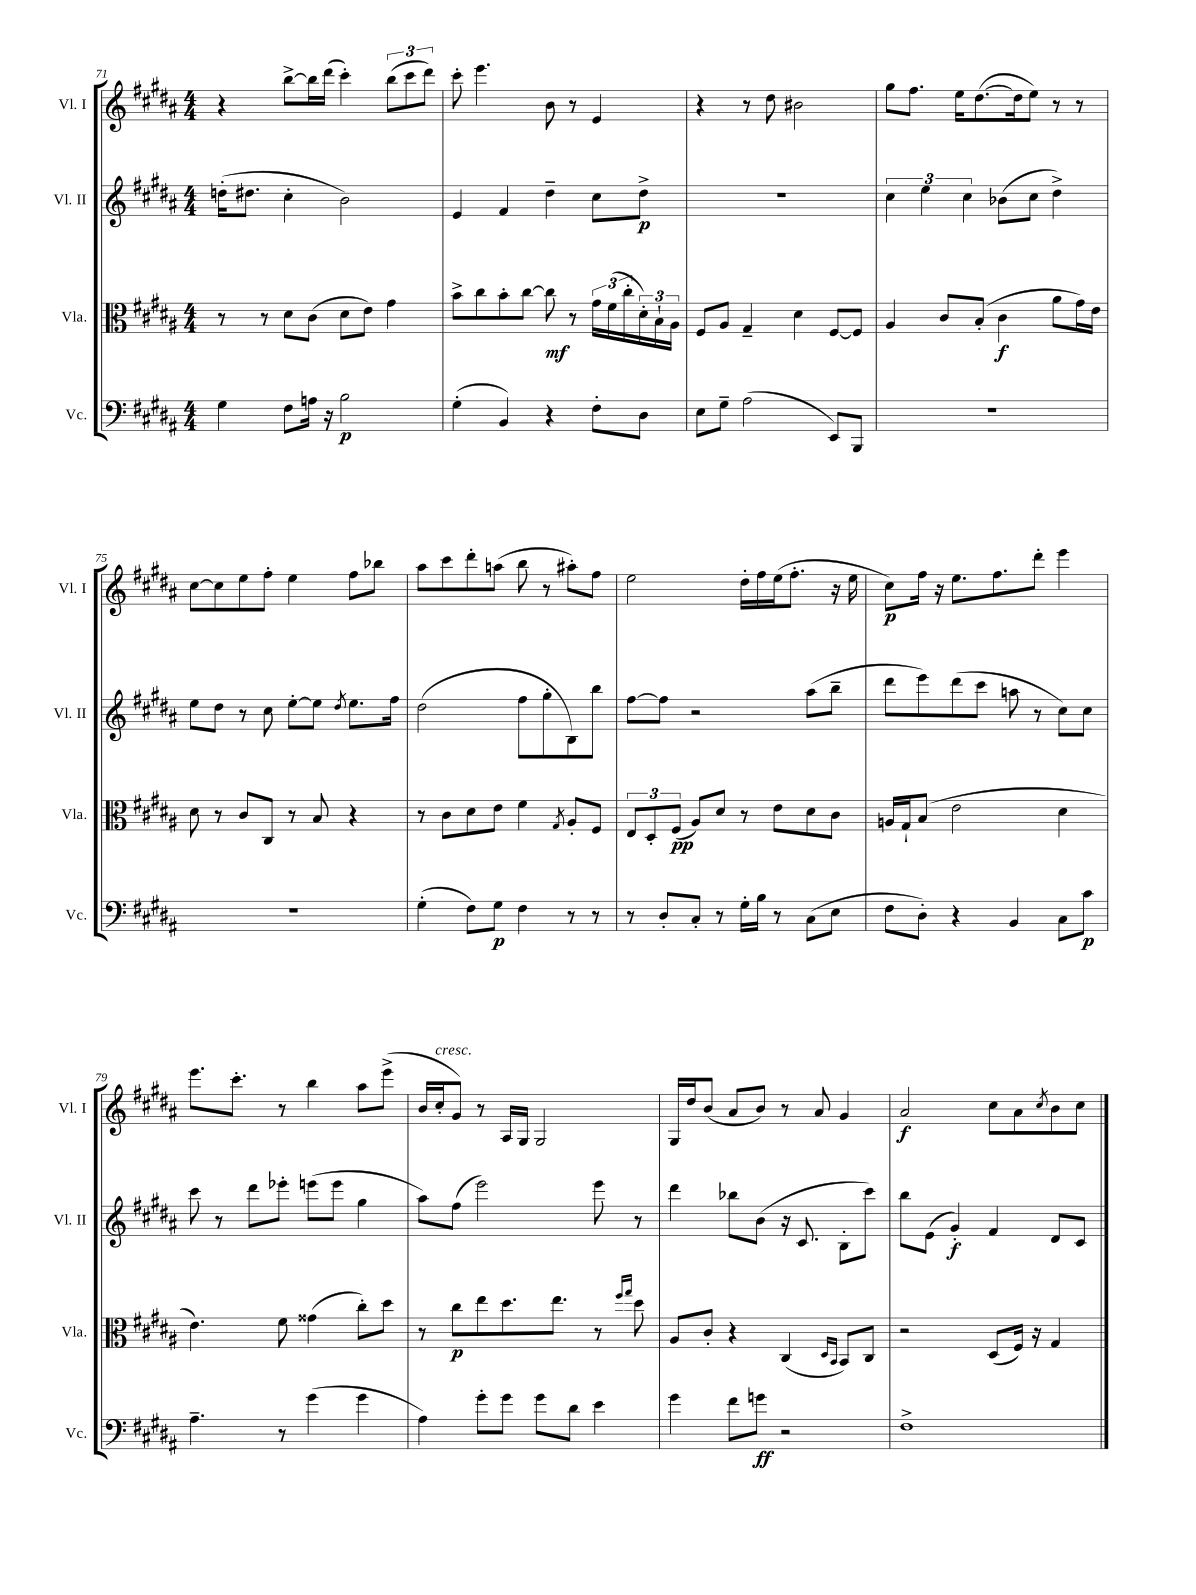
<<
\new StaffGroup <<
\new Staff = "s0" \with { instrumentName = "Vl. I" shortInstrumentName = "Vl. I" } {
    \clef treble \key b \major \numericTimeSignature \time 4/4
    r4 b''8~-> b''16 dis'''16( cis'''4-.) \tuplet 3/2 { b''8( cis'''8 dis'''8) } |
    cis'''8-. e'''4. b'8 r8 e'4 |
    r4 r8 dis''8 bis'2 |
    gis''8 fis''8. e''16 dis''8.~( dis''16 e''8) r8 r8 |
    cis''8~ cis''8 e''8 fis''8-. e''4 fis''8 bes''8 |
    ais''8 cis'''8 dis'''8-. a''8( b''8 r8 ais''8-.) fis''8 |
    e''2 dis''16-. fis''16 e''16( fis''8.-. r16 e''16 |
    cis''8\p) fis''16 r16 e''8. fis''8. dis'''8-. e'''4 |
    e'''8. cis'''8.-. r8 b''4 ais''8 e'''8->( |
    b'16 cis''16-.^\markup { \italic "cresc." } gis'8) r8 ais16 gis16 gis2 |
    gis16 dis''16 b'8( ais'8 b'8) r8 ais'8 gis'4 |
    ais'2\f cis''8 ais'8 \acciaccatura { cis''8 } b'8 cis''8 \bar "|." |
}
\new Staff = "s1" \with { instrumentName = "Vl. II" shortInstrumentName = "Vl. II" } {
    \clef treble \key b \major \numericTimeSignature \time 4/4
    d''16-.( dis''8. cis''4-. b'2) |
    e'4 fis'4 dis''4-- cis''8 dis''8->\p |
    R1 |
    \tuplet 3/2 { cis''4 e''4 cis''4 } bes'8( cis''8 dis''4->) |
    e''8 dis''8 r8 cis''8 e''8~-. e''8 \acciaccatura { dis''8 } e''8. fis''16 |
    dis''2( fis''8 gis''8-. b8) b''8 |
    fis''8~ fis''8 r2 ais''8( b''8-- |
    dis'''8 e'''8) dis'''8( cis'''8 a''8 r8 cis''8) cis''8 |
    cis'''8 r8 dis'''8 ees'''8-. e'''8( e'''8 gis''4 |
    ais''8) fis''8( e'''2) e'''8 r8 |
    dis'''4 bes''8 b'8( r16 cis'8. b8-. cis'''8) |
    b''8 e'8( gis'4-.\f) fis'4 dis'8 cis'8 \bar "|." |
}
\new Staff = "s2" \with { instrumentName = "Vla." shortInstrumentName = "Vla." } {
    \clef alto \key b \major \numericTimeSignature \time 4/4
    r8 r8 dis'8 cis'8( dis'8 e'8) gis'4 |
    b'8-> cis''8 b'8-. cis''8~ cis''8\mf r8 \tuplet 3/2 { gis'16 fis'16( cis''16-. } \tuplet 3/2 { dis'16-.) b16-! ais16 } |
    fis8 ais8 gis4-- dis'4 fis8~ fis8 |
    ais4 cis'8 b8-.( cis'4\f ais'8 gis'16) e'16 |
    dis'8 r8 cis'8 cis8 r8 b8 r4 |
    r8 cis'8 dis'8 e'8 fis'4 \acciaccatura { gis8 } ais8-. fis8 |
    \tuplet 3/2 { e8 dis8-. fis8\pp( } ais8) dis'8 r8 e'8 dis'8 cis'8 |
    a16 gis16-! b8( e'2 dis'4 |
    e'4.) fis'8 gisis'4( cis''8-.) dis''8 |
    r8 cis''8\p e''8 dis''8. e''8. r8 \grace { fis''16 gis''16 } dis''8 |
    ais8 cis'8-. r4 cis4( \grace { dis16 b,16 } b,8) cis8 |
    r2 dis8( fis16) r16 gis4 \bar "|." |
}
\new Staff = "s3" \with { instrumentName = "Vc." shortInstrumentName = "Vc." } {
    \clef bass \key b \major \numericTimeSignature \time 4/4
    gis4 fis8 a16 r16 b2\p |
    gis4-.( b,4) r4 fis8-. dis8 |
    e8 gis8-- ais2( e,8) b,,8 |
    R1 |
    R1 |
    gis4-.( fis8) gis8\p fis4 r8 r8 |
    r8 dis8-. cis8-. r8 gis16-. b16 r8 cis8( e8 |
    fis8 dis8-.) r4 b,4 cis8 cis'8\p |
    ais4.-- r8 gis'4( gis'4 |
    ais4) gis'8-. gis'8 gis'8 dis'8 e'4 |
    gis'4 fis'8 g'8\ff r2 |
    fis1-> \bar "|." |
}
>>
>>
\layout { \context { \Score currentBarNumber = #71 } }
